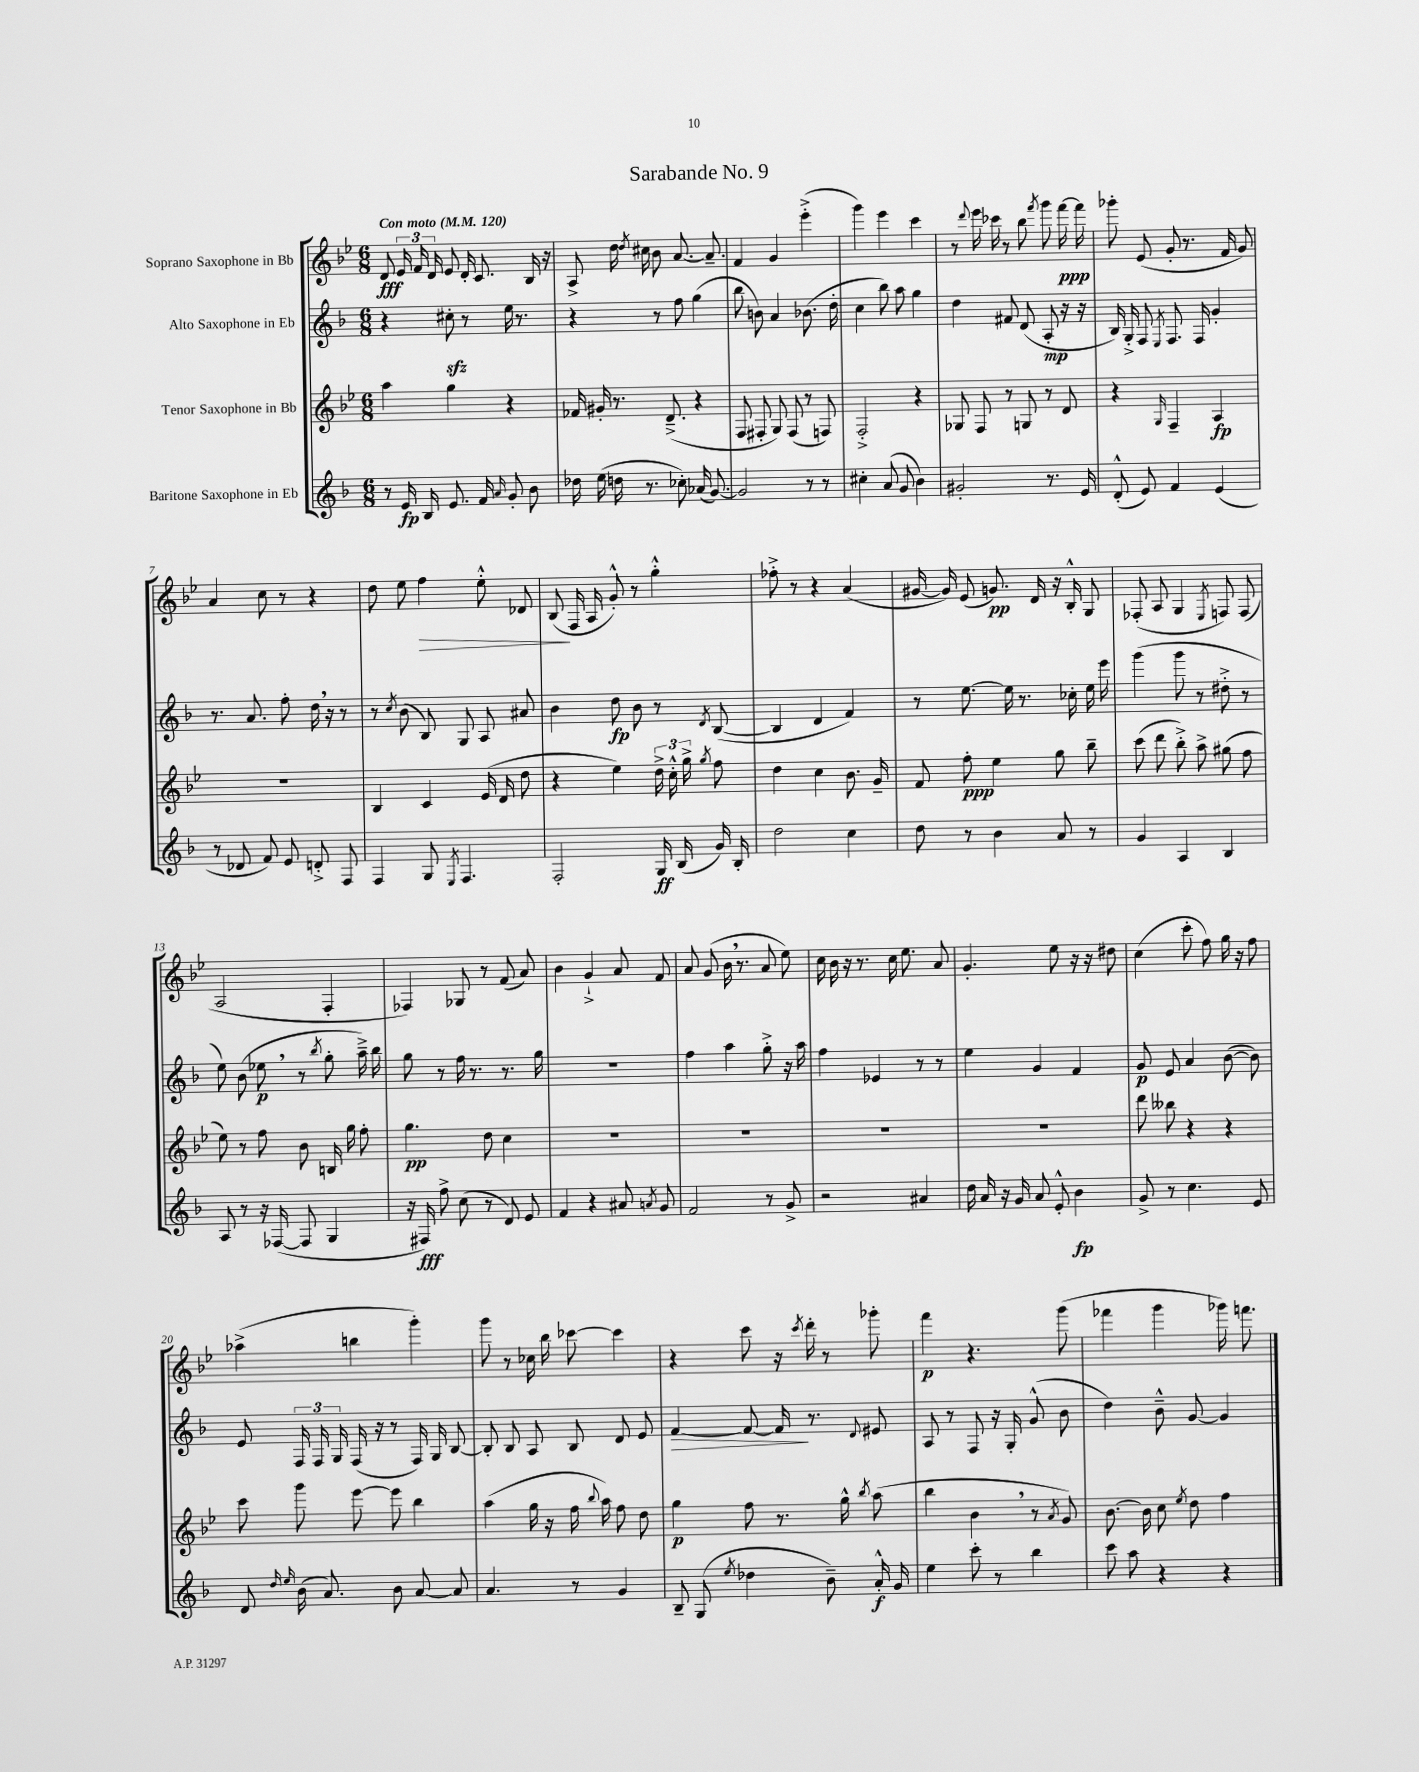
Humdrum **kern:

**kern	**kern	**kern	**kern
*staff4	*staff3	*staff2	*staff1
*clefG2	*clefG2	*clefG2	*clefG2
*k[b-]	*k[b-e-]	*k[b-]	*k[b-e-]
*M6/8	*M6/8	*M6/8	*M6/8
*MM120	*MM120	*MM120	*MM120
8r	4aa	4r	8d
16e	.	.	24e-
.	.	.	24f
16B-	.	.	.
.	.	.	24d
8.e	4gg	8cc#'	8e-
.	.	8r	16d'
16f	.	.	8.c
16qqa	.	.	.
8g'	4r	16ee	.
.	.	8.r	.
8b-	.	.	16B-
.	.	.	16r
=	=	=	=
16dd-	16f-	4r	8A^
(16ee	16g#'	.	.
16dd	8.r	.	16dd
.	.	.	8qdd
8.r	.	.	16cc#
.	.	8r	8b-
.	(8.d~^	.	.
8cc-')	.	8ff	[8.a
(16a-	4r	(4gg	.
[8.g)	.	.	8.a~]
=	=	=	=
2g]	8F	8bb-	4f
.	8F#'	8b)	.
.	8G)	4a	4g
.	(8F#	.	.
8r	8r	(8.b-	(4eee-'^
8r	8F)	.	.
.	.	16dd'	.
=	=	=	=
4cc#'	2F'^	4cc	4ggg)
(8a	.	8bb-)	4eee-
8g	.	8aa	.
4b-)	4r	4gg	4ccc
=	=	=	=
2g#'	8G-	4dd	8r
.	.	.	8qqddd
.	8F	.	16eee-
.	.	.	16ccc-
.	8r	8f#	8r
.	8G	(8d	8bb-
.	.	.	8qfff
8.r	8r	8A'	8ggg
.	8d	16r	[16fff
16e	.	16r	16fff]
=	=	=	=
(8d'^^	4r	16B-)	8ggg-'
.	.	16G'^	.
8e)	.	8F	(8e-
.	16qqG	8qE	.
4f	4F~	8.F	8g'
.	.	.	8.r
.	.	16F	.
(4e	4A	4g'	.
.	.	.	16f
.	.	.	8g)
=	=	=	=
8r	2.r	8.r	4a
8d-	.	.	.
.	.	8.a	.
8f)	.	.	8cc
8e	.	8ff'	8r
8d'^	.	16dd	4r
.	.	16r	.
8F	.	8r	.
=	=	=	=
4F	4B-	8r	8dd
.	.	8qcc	.
.	.	(8b-	8ee-
8G	4c	8B-)	4ff
8qE	.	.	.
4.F	.	8G	.
.	(16e-	8A	8ee-'^^
.	16d	.	.
.	8dd	8a#	8d-
=	=	=	=
2F'	4r	4b-	(8B-
.	.	.	16F
.	.	.	16A
.	4ee-)	8dd	8g'^^)
.	.	8b-	8r
16G	24dd^	8r	4gg'^^
.	24cc'^^	.	.
(16B-	.	.	.
.	24gg^	.	.
.	8qgg	8qd	.
16g)	8ff	([8B-	.
16B-'	.	.	.
=	=	=	=
2dd	4dd	4B-]	8ff-'^
.	.	.	8r
.	4cc	4d	4r
4cc	8.b-	4f)	(4a
.	16g~	.	.
=	=	=	=
8dd	8f	8r	[16g#
.	.	.	16g#])
8r	8ff'	[8.ee	(8e-
4b-	4ee-	.	8.g)
.	.	16ee]	.
.	.	8.r	.
.	.	.	16d
8a	8gg	.	16r
.	.	16cc-'	16B-'^^
8r	8bb-~	16ee	8G
.	.	16eee	.
=	=	=	=
4g	(8ccc	(4ggg	(8F-'
.	8ddd	.	8A
4A	8bb-'^)	8ggg	4G
.	8aa^	8r	.
.	.	.	8qE-
4B-	(8gg#	8dd#'^	8F)
.	8ff	8r	(8F
=	=	=	=
8A	8ee-)	8ee)	2A
8r	8r	(8b-	.
16r	8ff	8ee-	.
([16F-	.	.	.
8F-]	8b-	8r	.
.	.	8qbb-	.
4G	16B	8gg'	4F'
.	16gg	.	.
.	8ff'	16aa~^)	.
.	.	16bb-	.
=	=	=	=
16r	4.gg	8gg	4F-)
16F#)	.	.	.
8ff^	.	8r	.
(8cc	.	16ff	8G-
.	.	8.r	.
8r	8dd	.	8r
8d)	4cc	8.r	(8f
8e	.	.	8a)
.	.	16gg	.
=	=	=	=
4f	2.r	2.r	4b-
4r	.	.	4g`^
8a#	.	.	8a
8qa	.	.	.
8g	.	.	8f
=	=	=	=
2f	2.r	4ff	8a
.	.	.	(8g
.	.	4aa	16b-
.	.	.	8.r
8r	.	8gg'^	8a
8g^	.	16r	8ee-)
.	.	16aa	.
=	=	=	=
2r	2.r	4ff	16cc
.	.	.	16b-
.	.	.	16r
.	.	.	8.r
.	.	4e-	.
.	.	.	16cc
.	.	.	8.ee-
4a#	.	8r	.
.	.	8r	8a
=	=	=	=
16dd	2.r	4ee	4.g'
16a	.	.	.
16r	.	.	.
16g	.	.	.
8a	.	4g	.
8e'^^	.	.	8ee-
4b-	.	4f	16r
.	.	.	16r
.	.	.	8dd#
=	=	=	=
8g^	8ddd	8g	(4cc
8r	8bb--	8e	.
4.cc	4r	4a	8ccc'
.	.	.	8ff)
.	4r	([8b-	16gg
.	.	.	16r
8e	.	8b-])	8ff
=	=	=	=
8d	8ccc	8e	(4aa-^
16qqdd	.	.	.
16qqee	.	.	.
(16b-	8ggg	24F	.
.	.	24F	.
8.a)	.	.	.
.	.	24G	.
.	[8eee-	(16F	4bb
.	.	16r	.
8b-	8eee-]	8r	.
[8a	4bb-	16F)	4ggg')
.	.	16G	.
8a]	.	[8B-	.
=	=	=	=
4.a	(4aa	8B-']	8ggg
.	.	8B-	8r
.	16gg	8A	16cc-
.	16r	.	16bb-
8r	16ff	8B-	[8ccc-
.	8qqbb-	.	.
.	16aa)	.	.
4g	8ff	8d	4ccc-]
.	8dd	8e	.
=	=	=	=
8B-~	4gg	[4f	4r
(8G	.	.	.
8qee	.	.	.
4dd-	8ff	8f_	8ccc
.	8.r	16f]	16r
.	.	.	8qccc
.	.	8.r	16ddd'
8b-~)	.	.	8r
.	16gg^^	.	.
.	8qbb-	8qqd	.
16a'^^	(8aa	8e#	8ggg-'
16g	.	.	.
=	=	=	=
4ee	4bb-	8A	4fff
.	.	8r	.
8ccc'	4b-	8F	4.r
8r	.	16r	.
.	.	16G'	.
4bb-	8r	(8g^^	.
.	8qa	.	.
.	8g)	8b-	(8ggg
=	=	=	=
8ccc	[8.b-	4dd)	4fff-
8aa	.	.	.
.	16b-]	.	.
4r	8cc	8b-~^^	4ggg
.	8qee-	.	.
.	8dd	[8g	.
4r	4ff	4g]	16ggg-)
.	.	.	8.fff
==	==	==	==
*-	*-	*-	*-
